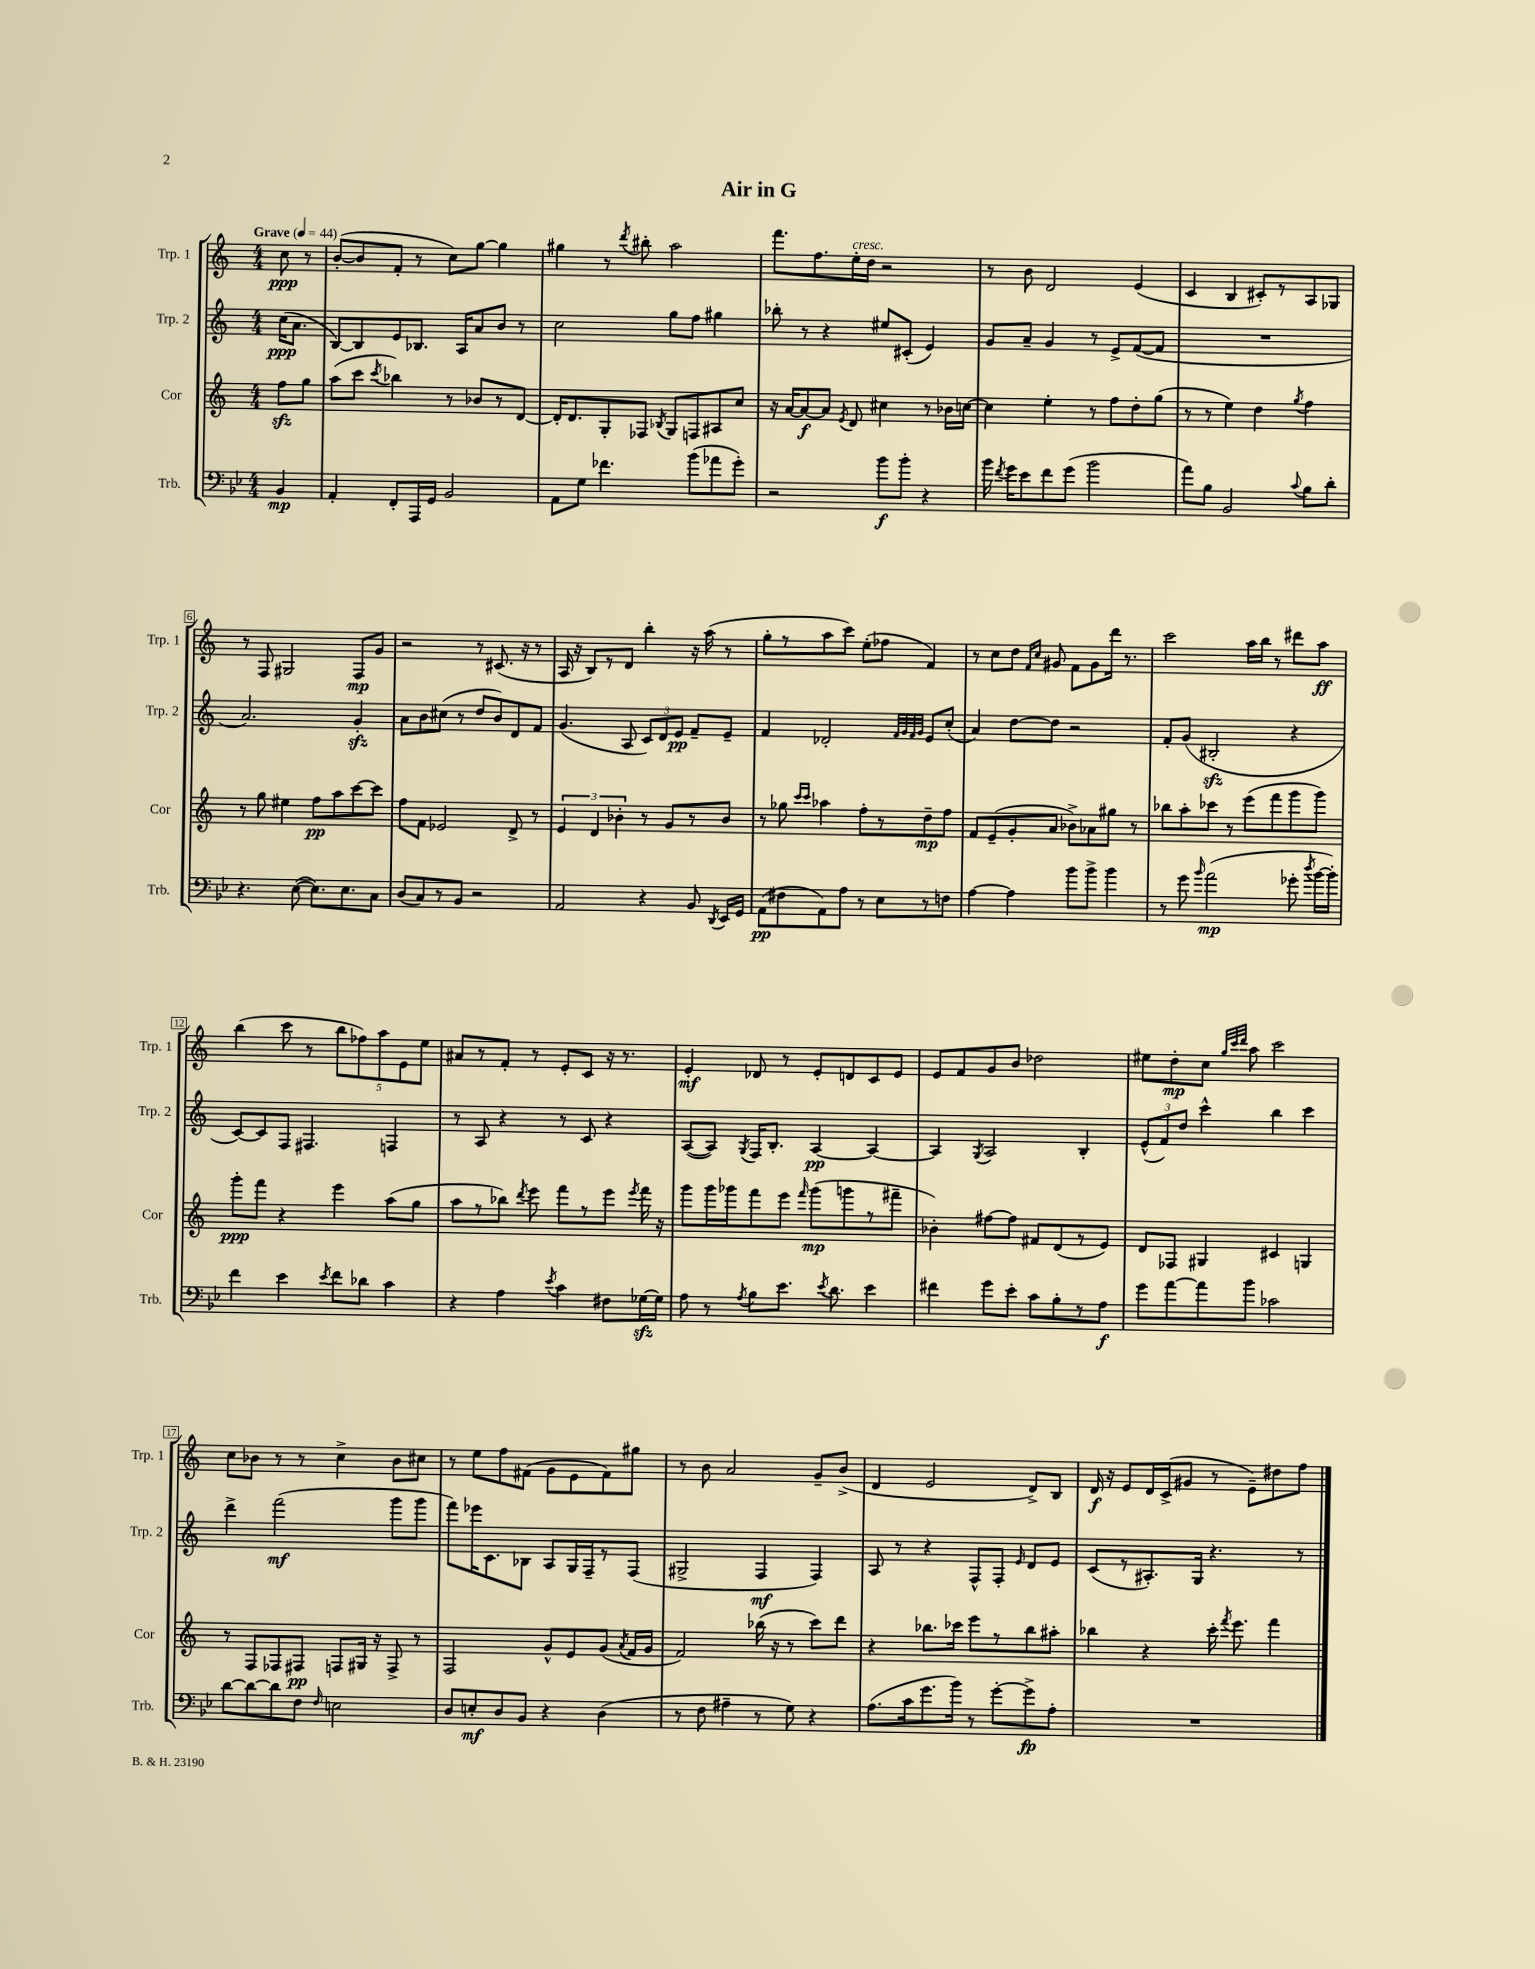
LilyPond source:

\header { title = "Air in G" }
<<
\new StaffGroup <<
\new Staff = "s0" \with { instrumentName = "Trp. 1" shortInstrumentName = "Trp. 1" } {
    \clef treble \key c \major \numericTimeSignature \time 4/4 \partial 4 \tempo "Grave" 4 = 44
    \autoBeamOff c''8\ppp r8 |
    b'8[~-.( b'8 f'8]-. r8 c''8[) g''8]~ g''4 |
    gis''4 r8 \acciaccatura { d'''8 } bis''8-. a''2 |
    f'''8.[ f''8. e''16-.^\markup { \italic "cresc." } d''16] r2 |
    r8 b'8 d'2 e'4( |
    c'4 b4 cis'8[-.) r8 a8 ges8] |
    r8 f8 gis2 f8[\mp g'8] |
    r2 r8 cis'8.( r16 r8 |
    a16 r16 b8[) r8 d'8] b''4-. r16 a''16( r8 |
    g''8[-. r8 a''8 c'''8]) e''8[-.( fes''8] f'4) |
    r8 c''8[ d''8] \grace { f'16[ c''16] } gis'8 f'8[ gis'8 d'''16] r8. |
    c'''2 a''16[ b''16] r8 dis'''8[ a''8]\ff |
    b''4( c'''8 r8 \tuplet 5/4 { b''8[ fes''8) a''8 e'8 e''8] } |
    ais'8[ r8 f'8]-. r8 e'8[-. c'8] r16 r8. |
    e'4-.\mf des'8 r8 e'8[-. d'8 c'8 e'8] |
    e'8[ f'8 g'8 b'8] des''2 |
    eis''8[ d''8-.\mp c''8] \grace { g''32[ c'''32 d'''32] } a''8 c'''2 |
    c''8[ bes'8] r8 r8 c''4-> bes'8[ cis''8] |
    r8 e''8[ f''8 fis'8]( g'8[ e'8 fis'8) gis''8] |
    r8 b'8 a'2 g'8[-- b'8]->( |
    d'4 e'2 d'8[->) b8] |
    d'16\f r16 e'8[ d'16 c'16->( gis'8] r8 e'8[--) dis''8 f''8] \bar "|." |
}
\new Staff = "s1" \with { instrumentName = "Trp. 2" shortInstrumentName = "Trp. 2" } {
    \clef treble \key c \major \numericTimeSignature \time 4/4 \partial 4
    \autoBeamOff c''16[\ppp( a'8.] |
    b8[~) b8 e'8 bes8.] a16[ a'8 b'8] r8 |
    c''2 g''8[ f''8] gis''4 |
    bes''8-. r8 r4 eis''8[ cis'8]-.( e'4) |
    g'8[ a'8]-- g'4 r8 e'8[-> f'8~( f'8] |
    R1 |
    a'2.) g'4-.\sfz |
    a'8[ b'8 cis''8]( r8 d''8[ b'8) d'8 f'8] |
    g'4.( a8 \tuplet 3/2 { c'8[) d'8 e'8]\pp } f'8[-- e'8]-- |
    f'4 des'2-. \grace { f'32[ g'32 f'32 g'32] } e'8[ c''8]-.( |
    a'4) d''8[~ d''8] r2 |
    f'8[-. g'8]( bis2-.\sfz r4 |
    c'8[~) c'8 f8] fis4. f4 |
    r8 a8 r4 r8 c'8 r4 |
    a8[~( a8]) \acciaccatura { g8 } f16[ b8.]-. a4~\pp a4~ |
    a4 \acciaccatura { g8 } a2 b4-. |
    \tuplet 3/2 { e'8[-^( f'8) d''8] } c'''4-^ b''4 c'''4 |
    d'''4-> f'''2\mf( g'''8[ g'''8] |
    f'''8[) ees'''16 c'8. bes8] a8[ g16 f16-- r8 f8]( |
    gis2-> f4\mf f4) |
    a8 r8 r4 f8[-^ f8]-. \grace { e'16 } d'8[ e'8] |
    c'8[( r8 ais8.-.) g16] r4. r8 \bar "|." |
}
\new Staff = "s2" \with { instrumentName = "Cor" shortInstrumentName = "Cor" } {
    \clef treble \key c \major \numericTimeSignature \time 4/4 \partial 4
    \autoBeamOff f''8[\sfz g''8] |
    a''8[( c'''8] \acciaccatura { c'''8 } bes''4) r8 bes'8[ r8 d'8]~ |
    d'16[-. d'8. g8-. fes8] \acciaccatura { bes8 } g8[ f8 ais8 c''8] |
    r16 a'16[~ a'8~\f a'8] \acciaccatura { e'8 } d'8 cis''4 r8 bes'16[ c''16]~ |
    c''4 e''4-. r8 f''8[ d''8-. g''8]( |
    r8 r8 e''4) d''4 \acciaccatura { g''8 } f''4 |
    r8 g''8 eis''4 f''8[\pp a''8 c'''8~ c'''8] |
    f''8[ f'8] ees'2 d'8-> r8 |
    \tuplet 3/2 { e'4 d'4 bes'4-. } r8 g'8[ r8 bes'8] |
    r8 ges''8 \grace { c'''16[ c'''16] } aes''4 f''8[-. r8 d''8--\mp f''8] |
    f'8[ e'8--( g'8-. a'8] bes'8[->) aes'8 gis''8] r8 |
    bes''8[ a''8-. ces'''8] r8 e'''8[( f'''8 g'''8 g'''8]) |
    g'''8[-.\ppp f'''8] r4 e'''4 a''8[( g''8] |
    a''8[ r8 bes''8]) \acciaccatura { d'''8 } e'''8 f'''8[ r8 e'''8] \acciaccatura { e'''8 } f'''16 r16 |
    g'''8[ g'''16 ges'''16 f'''8 e'''8] \grace { f'''16 } ges'''8[\mp( g'''8 r8 fis'''8]-- |
    bes'4-.) fis''8[~ fis''8] fis'8[ d'8( r8 e'8]) |
    d'8[ fes8] gis4 cis'4 g4 |
    r8 f8[ fes8 fis8]\pp f8[ gis16] r16 f8-> r8 |
    f2 g'8[-^ e'8 g'8]( \acciaccatura { a'8 } f'16[ g'16] |
    f'2) bes''16( r16 r8 c'''8[) d'''8] |
    r4 bes''8.[ ces'''16] e'''8[ r8 bes''8 ais''8]-. |
    bes''4 r4 c'''16-. \acciaccatura { f'''8 } e'''8. f'''4 \bar "|." |
}
\new Staff = "s3" \with { instrumentName = "Trb." shortInstrumentName = "Trb." } {
    \clef bass \key bes \major \numericTimeSignature \time 4/4 \partial 4
    \autoBeamOff bes,4\mp |
    a,4-. f,8[-. a,,16 g,16] bes,2 |
    a,8[ g8] fes'4. bes'8[( aes'8 g'8]-.) |
    r2 bes'8[\f bes'8]-. r4 |
    bes'16 \acciaccatura { f'8 } g'16[ ees'8 f'8 g'8]( bes'2 |
    a'8[) bes8] bes,2 \appoggiatura { c'8 } bes8[ d'8]-. |
    r4. ees8~( ees8.[) ees8. c8] |
    d8[( c8) r8 bes,8] r2 |
    a,2 r4 bes,8 \acciaccatura { d,8 } ees,16[ g,16] |
    a,8[\pp( fis8 a,8) a8] r8 ees8[ r8 f8] |
    a4~ a4 bes'8[ bes'8]-> bes'4 |
    r8 g'8 \grace { bes'16 } a'2\mp( ges'8-. \acciaccatura { d''8 } bes'16[~ bes'16]-.) |
    f'4 ees'4 \acciaccatura { ees'8 } f'8[ des'8] c'4 |
    r4 a4 \acciaccatura { ees'8 } c'4 fis8[ ges16~\sfz ges16] |
    a8 r8 \acciaccatura { a8 } bes8[ ees'8.] \acciaccatura { ees'8 } d'8. ees'4 |
    fis'4 g'8[ ees'8]-. c'8[ bes8-. r8 a8]\f |
    g'8[ a'8~ a'8 bes'8] ces'2 |
    d'8[~ d'8~ d'8 f8] \grace { f16 } e2 |
    d8[ e8-.\mf d8 bes,8] r4 d4( |
    r8 f8 ais4-- r8 g8) r4 |
    a8.[( c'16 g'8. bes'16]) r8 g'8[~-. g'8->\fp a8]-. |
    R1 \bar "|." |
}
>>
>>
\layout { \context { \Score \override BarNumber.stencil = #(make-stencil-boxer 0.1 0.3 ly:text-interface::print) } }
